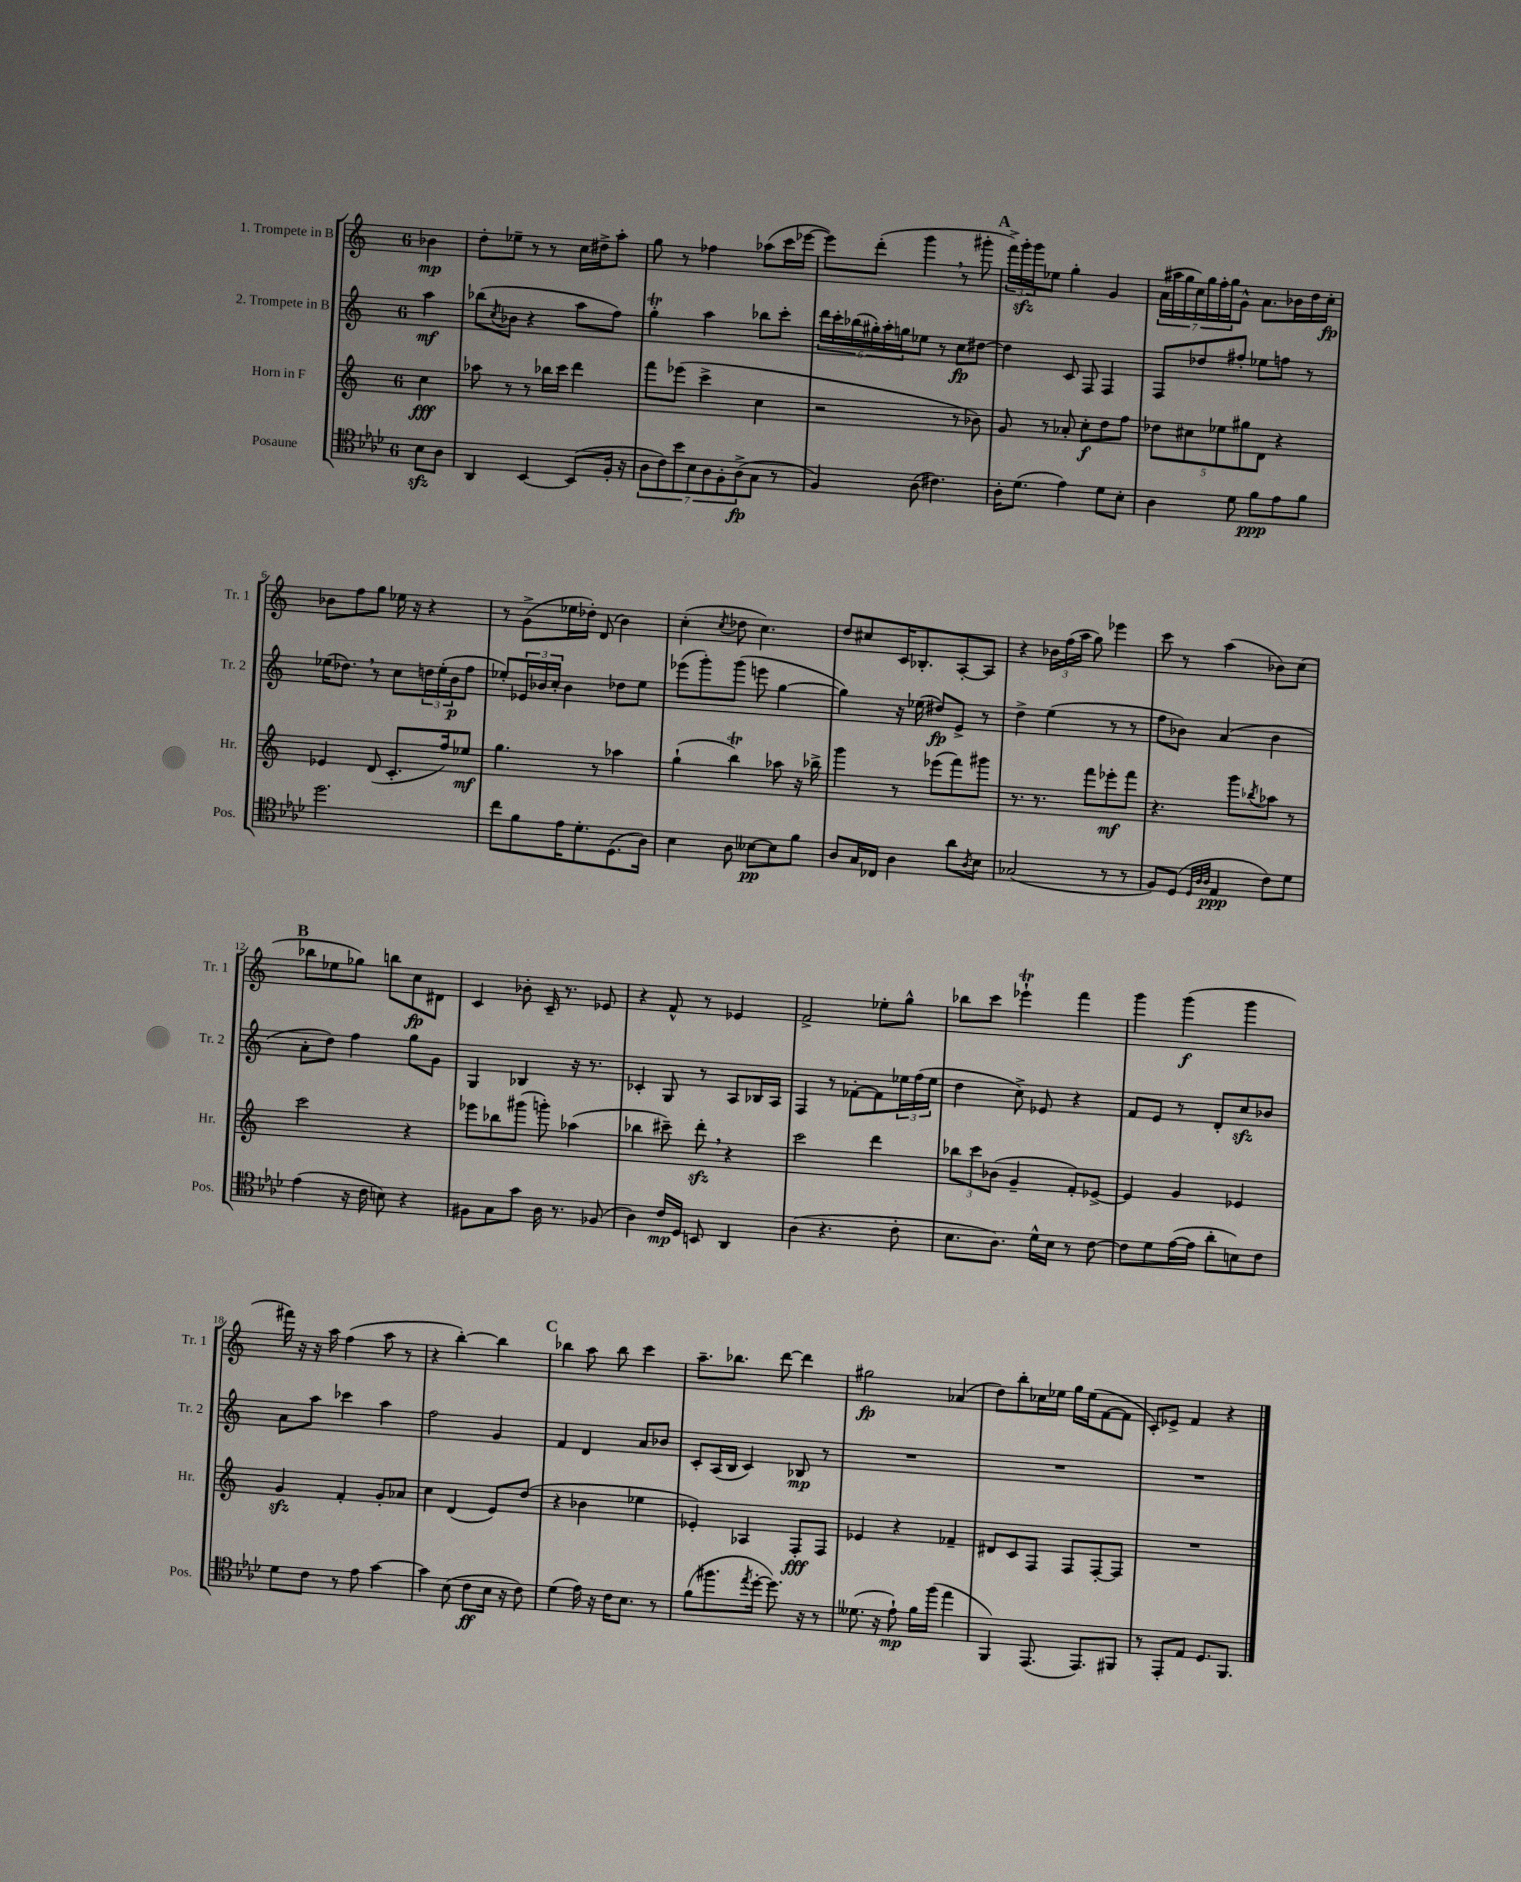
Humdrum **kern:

**kern	**kern	**kern	**kern
*staff4	*staff3	*staff2	*staff1
*clefC4	*clefG2	*clefG2	*clefG2
*k[b-e-a-d-]	*k[]	*k[]	*k[]
*M6/8	*M6/8	*M6/8	*M6/8
8B-	4cc	4aa	4b-
8A-	.	.	.
=	=	=	=
4AA-	8aa-	(8bb-	8dd'
.	.	8qcc	.
.	8r	8b-	8ee-~
[4BB-	8r	4r	8r
.	16bb-	.	8r
.	16ccc	.	.
(8BB-]	4ddd	8aa	16cc
.	.	.	16dd#^
16F'	.	8ff)	8aa'
16r	.	.	.
=	=	=	=
14A-	8fff	4gg'	8gg
14c)	.	.	.
.	(8eee-	.	8r
14b-	.	.	.
14B-	.	.	.
.	4ccc^	4aa	4ff-
14A-	.	.	.
14F'	.	.	.
(14A-^	.	.	.
8G	4cc	8bb-	(8aa-
8r	.	8ccc'	16ccc
.	.	.	[16eee-
=	=	=	=
4F)	2r	24ddd	8eee-])
.	.	24ccc'	.
.	.	(24bb-	.
.	.	24gg#')	(8ddd'
.	.	24aa'	.
.	.	24gg	.
(8A-	.	8ee-	4ggg
4.c#)	.	8r	.
.	8r	8cc	8r
.	8b-)	[8dd#	8ggg#'
=	=	=	=
16A-'	8g	4dd#]	24fff^)
.	.	.	24ggg'
(8.d-	.	.	.
.	.	.	24ggg
.	8r	.	8ee-
4e-)	8a-'	8c	4gg'
.	8cc'	8F	.
8d-	8dd	4F	4g
8B-'	8ff	.	.
=	=	=	=
4A-	10dd-	8F	(28a
.	.	.	28aa#
.	.	.	28gg
.	10cc#	.	.
.	.	.	28cc)
.	.	8dd-	.
.	.	.	28gg
.	.	.	28ff'
.	10ee-	.	.
.	.	.	28gg
8d-	.	8ff#'	8g^^
.	10gg#	.	.
8f	.	8ee-	8.a
.	10d	.	.
8e-	4r	8ff	.
.	.	.	16b-
8f	.	8r	16dd
.	.	.	16cc'
=	=	=	=
2.dd-	4e-	(16ee-	8b-
.	.	8.dd-)	.
.	.	.	8ff
.	(8d	8r	8gg
.	8.c'	8cc	16ee-
.	.	.	16r
.	.	24dd	4r
.	.	(24ee-'	.
.	16ff)	.	.
.	.	24b	.
.	8ee-	8ff	.
=	=	=	=
8cc	4.gg	8ee-')	8r
8f	.	24e-	(8g^
.	.	24b-	.
.	.	24cc'	.
16e-	.	4b-	16ee-
8.d-'	.	.	16dd-')
.	8r	.	(8d
(8.D-	4aa-	8dd-	4b)
.	.	8ee-	.
16A-)	.	.	.
=	=	=	=
4B-	(4gg`	(8eee-	(4cc'
.	.	8ggg')	.
.	.	.	8qcc
8A-	4bb)	(8ggg	8dd-
[8B--	.	8eee	4.cc)
8B--]	8aa-	[4gg	.
8f	16r	.	.
.	16bb-^	.	.
=	=	=	=
8A-	4ggg	4gg])	8dd
16G	.	.	8cc#
16C-	.	.	.
4A-	8r	16r	16c
.	.	(16ee-	8.B-'
.	(8eee-	8dd#)	.
8a-	8fff)	8e^	[8A'
8qA-	.	.	.
8B-	8ggg#	8r	8A]
=	=	=	=
(2G-	8.r	4dd^	4r
.	8.r	.	.
.	.	(4ee	24b-
.	.	.	(24ff
.	.	.	24aa
.	8fff	.	8gg)
8r	8eee-'	8r	4eee-
8r	8fff	8r	.
=	=	=	=
8F)	4.r	8ff	8ccc
(8D-	.	8b-)	8r
32qqD-	.	.	.
32qqA-	.	.	.
32qqA-	.	.	.
4E-	.	(4a	(4aa
.	8ggg	.	.
.	8qbb-	.	.
8c)	8aa-	4b-	8b-)
8d-	8r	.	(8cc
=	=	=	=
(4e-	2ccc	8a'	8bb-
.	.	8dd)	8ee-
16r	.	4ff	8gg-)
16c	.	.	.
8B)	.	.	8bb
4r	4r	8gg	8cc
.	.	8g	8d#
=	=	=	=
8F#	8eee-	4G	4c
8G	8bb-	.	.
8g	(8ggg#	4B-	8b-'
16A-	8ggg')	.	16c~
8.r	.	.	8.r
.	(4aa-	16r	.
.	.	8.r	.
(8F-	.	.	8e-
=	=	=	=
4A-)	4bb-	4c-'	4r
16c	8ccc#~)	8G	8f^^
16D-	.	.	.
8BB	8ddd'	8r	8r
4AA-	4r	8A	4e-
.	.	16B-	.
.	.	16A	.
=	=	=	=
(4A-	2ccc	4F	2f^
4.r	.	8r	.
.	.	[8f-'	.
.	4ddd	8f-]	8ee-'
8c'	.	24ee-	8gg^^
.	.	(24ff	.
.	.	24ee-	.
=	=	=	=
8.B-	12bb-	4dd	8bb-
.	12ccc	.	.
.	.	.	8ccc
.	(12b-	.	.
8.A-)	.	.	.
.	4g~	8cc^)	4eee-`
16d-^^	.	8e-	.
16B-	.	.	.
8r	8f')	4r	4fff
[8c	[8e-^	.	.
=	=	=	=
8c]	4e-]	8f	4ggg
8d-	.	8e	.
([16e-	4g	8r	(4ggg
16e-]	.	.	.
8a-'	.	8d'	.
8B)	4e-	8cc	4ggg
8c	.	8b-	.
=	=	=	=
8d-	4g	8a	16fff#)
.	.	.	16r
8c	.	8aa	16r
.	.	.	16aa
8r	4f'	4ccc-	(4ff
8e-	.	.	.
[4g	8g'	4aa	8aa
.	8a-	.	8r
=	=	=	=
4g]	4cc	2ff	4r
(8B-	(4d	.	[4bb')
8c	.	.	.
16B-	8e)	4g	4bb]
16r	.	.	.
8c)	(8dd	.	.
=	=	=	=
(4d-	4r	4f	4bb-
16e-)	4b-	4d	8aa
16r	.	.	.
16c	.	.	8bb-
8.B-	.	.	.
.	4ee-	8a	4ccc
8r	.	8b-	.
=	=	=	=
(8f	4e-')	8c'	8.aa~
8.ff#	.	(16A	.
.	.	16B	8.bb-
.	4A-	4c)	.
8qee-	.	.	.
[16dd-'	.	.	.
8.dd-])	.	.	[8ddd
.	8F'	8B-	4ddd]
16r	.	.	.
8r	8F	8r	.
=	=	=	=
(8.d--	4e-	2.r	2gg#
16r	.	.	.
8e-`)	4r	.	.
16f	.	.	.
(16ff	.	.	.
4ee-	4f-~	.	(4a-
=	=	=	=
4FF)	8d#	2.r	8dd)
.	8c	.	8bb'
(8.EE-	8F	.	16cc-
.	.	.	16ee-
.	8F	.	16gg
8.EE-)	.	.	(16ee-
.	[8F'	.	[8f
8FF#	8F]	.	8f]
=	=	=	=
8r	2.r	2.r	8c')
8EE-'	.	.	8e-^
8E-	.	.	4f
8.D-	.	.	.
.	.	.	4r
8.FF	.	.	.
==	==	==	==
*-	*-	*-	*-
